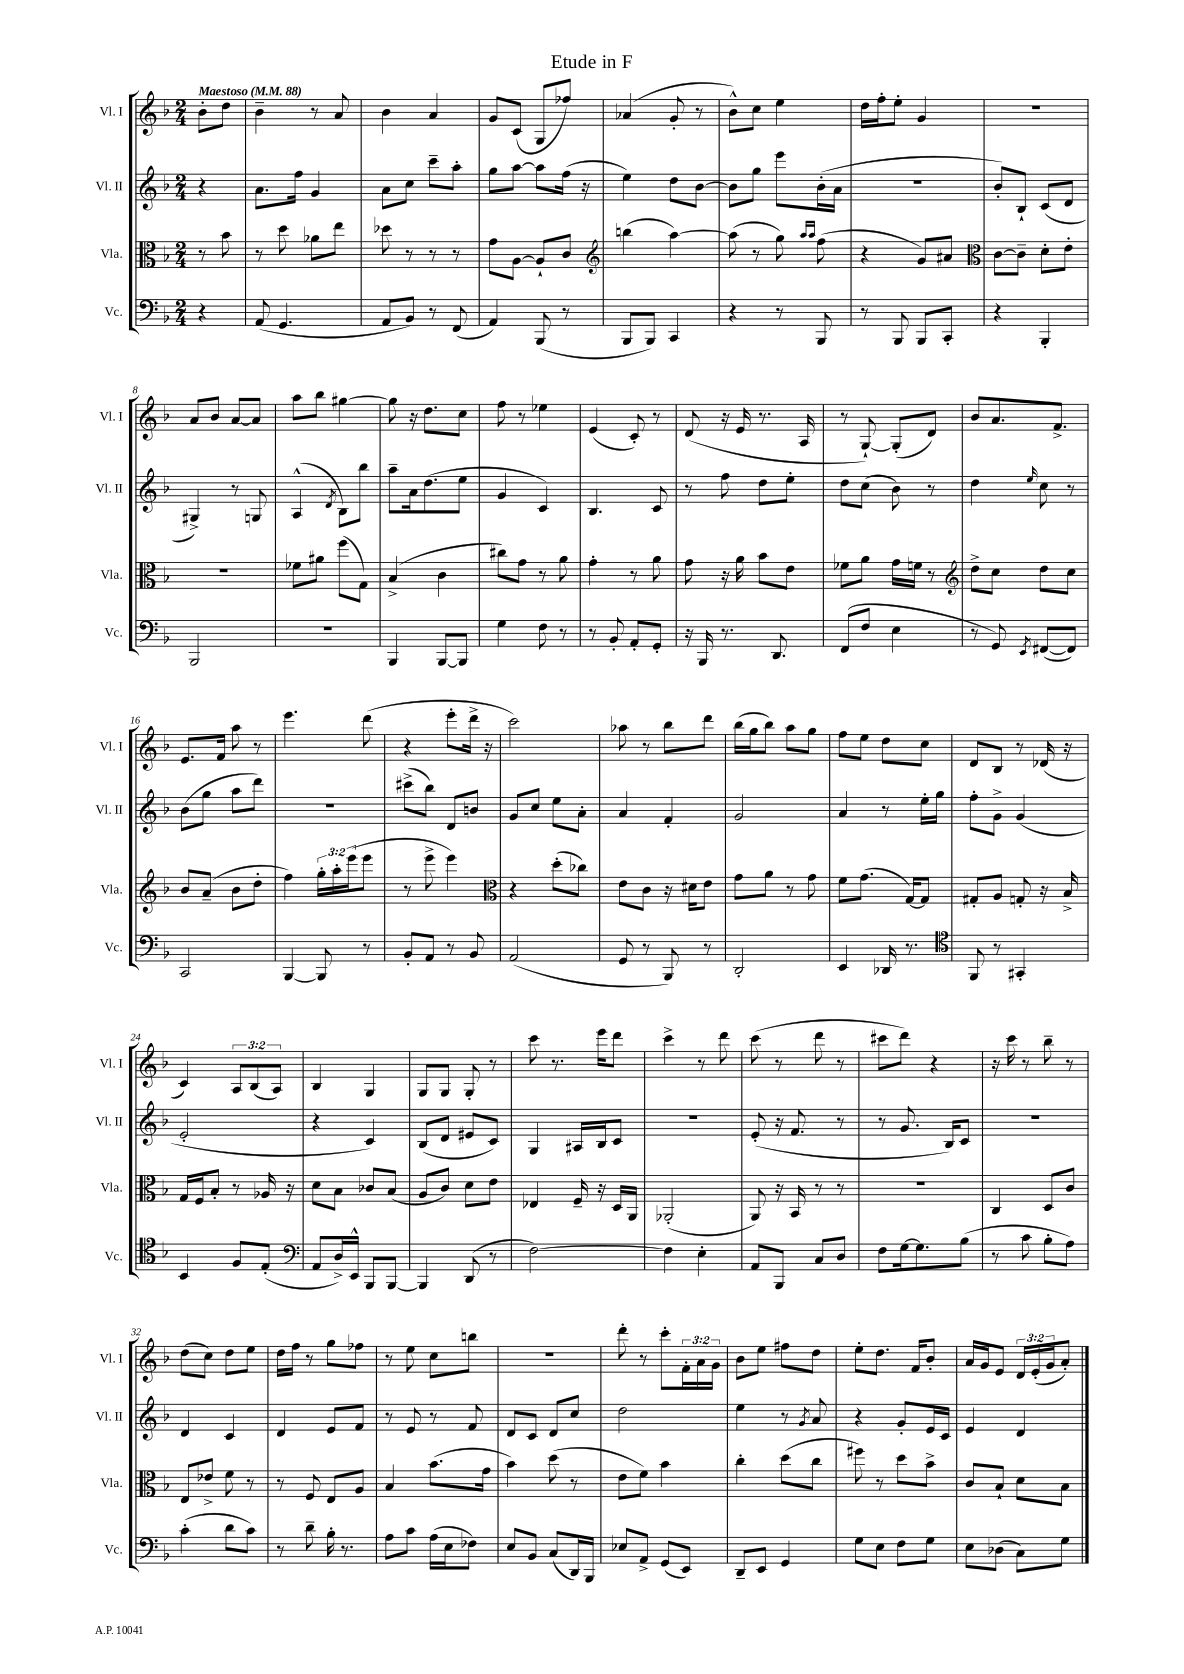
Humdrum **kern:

**kern	**kern	**kern	**kern
*staff4	*staff3	*staff2	*staff1
*clefF4	*clefC3	*clefG2	*clefG2
*k[b-]	*k[b-]	*k[b-]	*k[b-]
*M2/4	*M2/4	*M2/4	*M2/4
*MM88	*MM88	*MM88	*MM88
4r	8r	4r	8b-'
.	8b-	.	8dd
=	=	=	=
(8AA	8r	8.a	4b-~
4.GG	8dd	.	.
.	.	16ff	.
.	8a-	4g	8r
.	8ee	.	8a
=	=	=	=
8AA	8dd-	8a	4b-
8BB-)	8r	8cc	.
8r	8r	8ccc~	4a
(8FF	8r	8aa'	.
=	=	=	=
4AA)	8g	8gg	8g
.	[8A	[8aa	(8c
(8BBB-	8A`]	8aa]	8G
8r	8c	(16ff	8ff-)
.	.	16r	.
=	=	=	=
*	*clefG2	*	*
8BBB-	(4bb	4ee)	(4a-
8BBB-)	.	.	.
4CC	[4aa)	8dd	8g'
.	.	[8b-	8r
=	=	=	=
4r	(8aa]	8b-]	8b-^^)
.	8r	8gg	8cc
8r	8gg)	8eee	4ee
.	16qqaa	.	.
.	16qqaa	.	.
8BBB-	(8ff	(16b-'	.
.	.	16a	.
=	=	=	=
8r	4r	2r	16dd
.	.	.	16ff'
8BBB-	.	.	8ee'
8BBB-	8g)	.	4g
8CC'	8a#	.	.
=	=	=	=
*	*clefC3	*	*
4r	[8c	8b-')	2r
.	8c~]	8B-`	.
4BBB-'	8d'	(8c	.
.	8e'	8d	.
=	=	=	=
2BBB-	2r	4G#^)	8a
.	.	.	8b-
.	.	8r	[8a
.	.	8G	8a]
=	=	=	=
2r	8f-	(4A^^	8aa
.	8a#	.	8bb-
.	.	8qd	.
.	(8ff	8B-)	[4gg#
.	8G)	8bb-	.
=	=	=	=
4BBB-	(4B-^	8aa~	8gg#]
.	.	16a	16r
.	.	(8.dd	8.dd
[8BBB-	4c	.	.
8BBB-]	.	8ee	8cc
=	=	=	=
4G	8cc#)	4g	8ff
.	8g	.	8r
8F	8r	4c)	4ee-
8r	8a	.	.
=	=	=	=
8r	4g'	4.B-	(4e
8BB-'	.	.	.
8AA'	8r	.	8c')
8GG'	8a	8c	8r
=	=	=	=
16r	8g	8r	(8d
16BBB-	.	.	.
8.r	16r	8ff	16r
.	16a	.	16e
.	8b-	8dd	8.r
8.DD	.	.	.
.	8e	8ee'	.
.	.	.	16A
=	=	=	=
(8FF	8f-	8dd	8r
8F	8a	(8cc	[8G`)
4E	16g	8b-)	(8G']
.	16f	.	.
.	8r	8r	8d)
=	=	=	=
*	*clefG2	*	*
8r	8dd^	4dd	8b-
8GG)	8cc	.	8.a
8qEE	.	16qqee	.
([8FF#	8dd	8cc	.
.	.	.	8.f^
8FF#])	8cc	8r	.
=	=	=	=
2CC	8b-	(8b-	8.e
.	(8a~	8gg	.
.	.	.	16f
.	8b-	8aa	8aa
.	8dd'	8ddd)	8r
=	=	=	=
[4BBB-	4ff)	2r	4.eee
8BBB-]	24gg'	.	.
.	24aa'	.	.
.	(24eee	.	.
8r	8eee	.	(8ddd
=	=	=	=
8BB-'	8r	(8ccc#^	4r
8AA	8eee^	8bb-)	.
8r	4eee)	8d	8eee'
8BB-	.	8b	16ddd^
.	.	.	16r
=	=	=	=
*	*clefC3	*	*
(2AA	4r	8g	2ccc)
.	.	8cc	.
.	(8dd'	8ee	.
.	8cc-)	8a'	.
=	=	=	=
8GG	8e	4a	8aa-
8r	8c	.	8r
8BBB-)	16r	4f'	8bb-
.	16d#	.	.
8r	8e	.	8ddd
=	=	=	=
2DD'	8g	2g	(16bb-
.	.	.	16gg
.	8a	.	8bb-)
.	8r	.	8aa
.	8g	.	8gg
=	=	=	=
4EE	8f	4a	8ff
.	(8.g	.	8ee
16DD-	.	8r	8dd
8.r	[16G)	.	.
.	8G]	16ee'	8cc
.	.	16gg	.
=	=	=	=
*clefC4	*	*	*
8FF	8G#'	8ff'	8d
8r	8A	8g^	8B-
4GG#'	8G'	(4g	8r
.	16r	.	(16d-
.	16B-^	.	16r
=	=	=	=
4BB-	16G	2e'	4c)
.	16F	.	.
.	8B-'	.	.
8F	8r	.	12A
.	.	.	(12B-
(8E'	16A-	.	.
.	.	.	12A)
.	16r	.	.
=	=	=	=
*clefF4	*	*	*
8AA	8d	4r	4B-
16D^)	8B-	.	.
16EE^^	.	.	.
8BBB-	8c-	4c)	4G
[8BBB-	(8B-	.	.
=	=	=	=
4BBB-]	8A	(8B-	8G
.	8c)	8d	8G
(8DD	8d	8e#	8G'
8r	8e	8c)	8r
=	=	=	=
[2F)	4E-	4G	8ccc
.	.	.	8.r
.	16F~	16A#	.
.	16r	16B-	16eee
.	16D	8c	8ddd
.	16AA	.	.
=	=	=	=
4F]	(2AA-'	2r	4ccc^
4E'	.	.	8r
.	.	.	8ddd
=	=	=	=
8AA	8AA)	(8e'	(8ccc
8BBB-	16r	16r	8r
.	16BB-	8.f	.
8C	8r	.	8ddd
8D	8r	8r	8r
=	=	=	=
8F	2r	8r	8ccc#
[16G	.	8.g	8ddd)
8.G]	.	.	.
.	.	.	4r
.	.	16B-)	.
(8B-	.	8c	.
=	=	=	=
8r	4C	2r	16r
.	.	.	16ccc
8c	.	.	8r
8B-'	8D	.	8bb-~
8A)	8c	.	8r
=	=	=	=
(4c'	8E	4d	(8dd
.	8e-^	.	8cc)
8d	8f	4c	8dd
8c)	8r	.	8ee
=	=	=	=
8r	8r	4d	16dd
.	.	.	16ff
8d~	8F	.	8r
16B-'	8E	8e	8gg
8.r	.	.	.
.	8A	8f	8ff-
=	=	=	=
8A	4B-	8r	8r
8c	.	8e	8ee
(16A	(8.b-	8r	8cc
16E	.	.	.
8F-)	.	8f	8bb
.	16g	.	.
=	=	=	=
8E	4b-)	8d	2r
8BB-	.	8c	.
(8C	(8dd	8d	.
16DD)	8r	8cc	.
16BBB-	.	.	.
=	=	=	=
8E-	8e	2dd	8ddd'
8AA^	8f)	.	8r
(8GG	4b-	.	8ccc'
8EE)	.	.	24f'
.	.	.	24a
.	.	.	24g
=	=	=	=
8DD~	4cc'	4ee	8b-
8EE	.	.	8ee
4GG	(8dd	8r	8ff#
.	.	8qg	.
.	8cc	8a	8dd
=	=	=	=
8G	8ff#)	4r	8ee'
8E	8r	.	8.dd
8F	8dd	8g'	.
.	.	.	16f
8G	8b-^	16e	8b-'
.	.	16c	.
=	=	=	=
8E	8c	4e	16a
.	.	.	16g
(8D-	8B-`	.	8e
8C)	8d	4d	24d
.	.	.	(24e'
.	.	.	24g
8G	8B-	.	8a')
==	==	==	==
*-	*-	*-	*-
